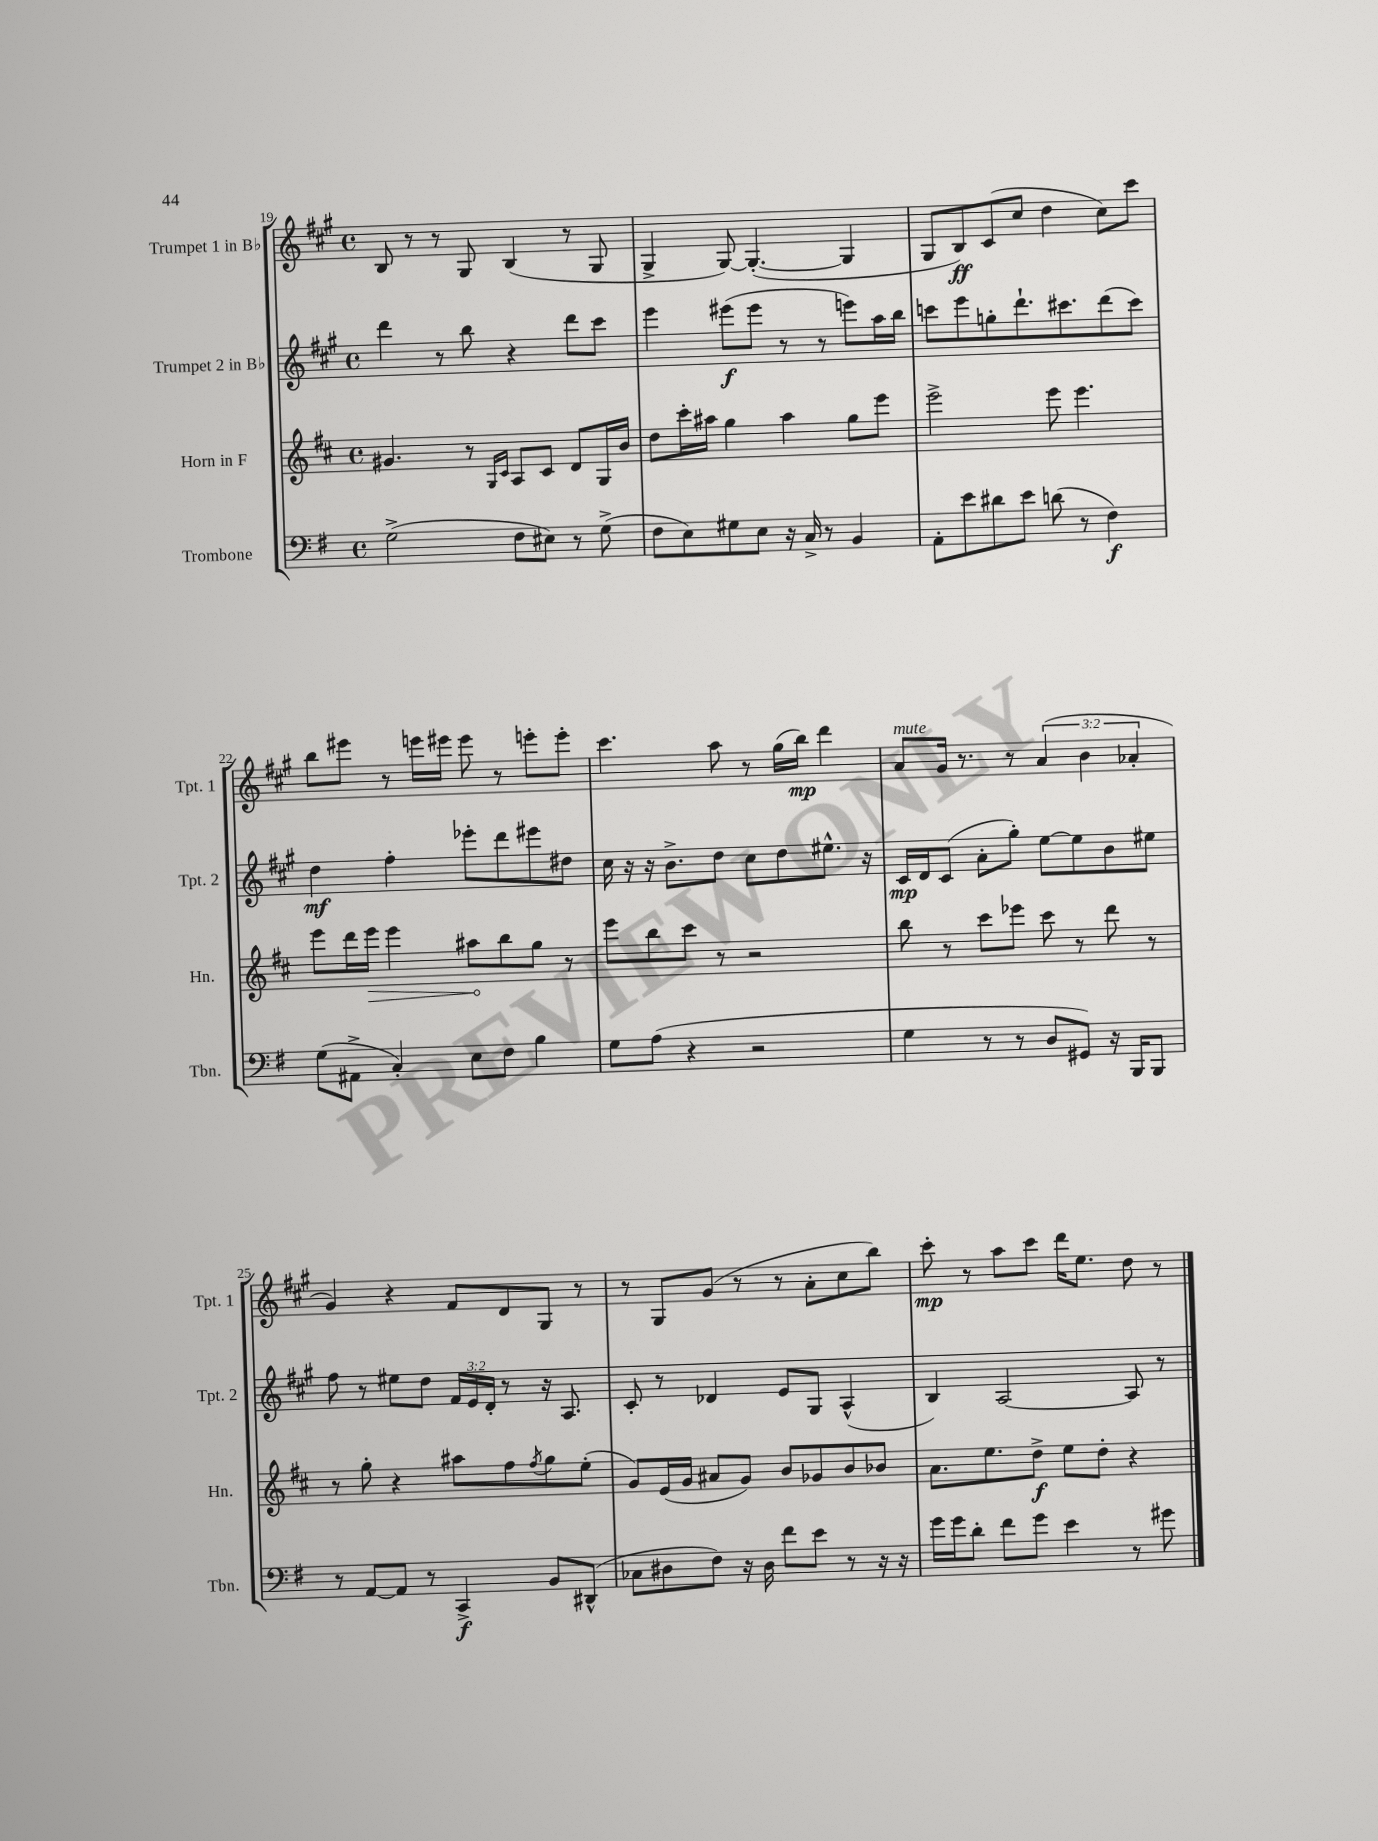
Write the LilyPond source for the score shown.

<<
\new StaffGroup <<
\new Staff = "s0" \with { instrumentName = "Trumpet 1 in Bb" shortInstrumentName = "Tpt. 1" } {
    \clef treble \key a \major \defaultTimeSignature \time 4/4 \override Staff.TupletNumber.text = #tuplet-number::calc-fraction-text
    b8 r8 r8 gis8 b4( r8 gis8 |
    gis4-> gis8~) gis4.~-.( gis4 |
    gis8 b8\ff) cis'8( cis''8 d''4 cis''8) cis'''8 |
    b''8 eis'''8 r8 e'''16 eis'''16 eis'''8 r8 e'''8-. e'''8-. |
    cis'''4. a''8 r8 gis''16( b''16\mp) d'''4 |
    a'8^\markup { \italic "mute" } gis'16 r8. r8 \tuplet 3/2 { a'4( b'4 aes'4-. } |
    gis'4) r4 fis'8 d'8 gis8 r8 |
    r8 gis8 gis'8( r8 r8 a'8-. cis''8 b''8) |
    cis'''8-.\mp r8 a''8 cis'''8 d'''16 e''8. d''8 r8 \bar "|." |
}
\new Staff = "s1" \with { instrumentName = "Trumpet 2 in Bb" shortInstrumentName = "Tpt. 2" } {
    \clef treble \key a \major \defaultTimeSignature \time 4/4 \override Staff.TupletNumber.text = #tuplet-number::calc-fraction-text
    d'''4 r8 b''8 r4 d'''8 cis'''8 |
    e'''4 eis'''8\f( eis'''8 r8 r8 e'''8) a''16 b''16 |
    c'''8 e'''8 g''8-. d'''8.-! cis'''8. d'''8( cis'''8) |
    d''4\mf fis''4-. ees'''8-. d'''8 eis'''8 dis''8 |
    cis''16 r16 r16 b'8.-> d''8 cis''8 d''8 eis''8.-^ r16 |
    cis'16\mp d'16 cis'8( a'8-. gis''8-.) e''8~ e''8 b'8 eis''8 |
    fis''8 r8 eis''8 d''8 \tuplet 3/2 { fis'16 e'16 d'16-. } r8 r16 a8. |
    cis'8-. r8 des'4 e'8 gis8 a4-^( |
    b4) a2~ a8 r8 \bar "|." |
}
\new Staff = "s2" \with { instrumentName = "Horn in F" shortInstrumentName = "Hn." } {
    \clef treble \key d \major \defaultTimeSignature \time 4/4
    gis'4. r8 \grace { g16 cis'16 } a8 cis'8 d'8 g16 b'16 |
    d''8 cis'''16-. ais''16 g''4 ais''4 g''8 e'''8 |
    e'''2-> e'''8 e'''4. |
    e'''8 d'''16 \once \override Hairpin.circled-tip = ##t e'''16\> e'''4 ais''8\! b''8 g''8 r8 |
    e'''8 b''8 cis'''8 r8 r2 |
    b''8 r8 cis'''8 ees'''8 cis'''8 r8 d'''8 r8 |
    r8 g''8-. r4 ais''8 fis''8 \acciaccatura { fis''8 } g''8 e''8-.( |
    g'8) e'16( g'16 ais'8 g'8) b'8 ges'8 b'8 bes'8 |
    a'8. e''8. d''8->\f e''8 d''8-. r4 \bar "|." |
}
\new Staff = "s3" \with { instrumentName = "Trombone" shortInstrumentName = "Tbn." } {
    \clef bass \key g \major \defaultTimeSignature \time 4/4
    g2->( fis8 eis8) r8 g8->( |
    fis8 e8) gis8 e8 r16 c16-> r8 b,4 |
    a,8-. e'8 dis'8 e'8 d'8( r8 fis4\f) |
    g8( ais,8-> c4-.) e8 fis8 b4 |
    g8 a8( r4 r2 |
    g4 r8 r8 d8 gis,8) r16 b,,16 b,,8 |
    r8 a,8~ a,8 r8 c,4->\f b,8 dis,8-^( |
    ces8 dis8 fis8) r16 dis16 fis'8 e'8 r8 r16 r16 |
    g'16 g'16 d'8-. fis'8 g'8 e'4 r8 gis'8 \bar "|." |
}
>>
>>
\layout { \context { \Score currentBarNumber = #19 } }
